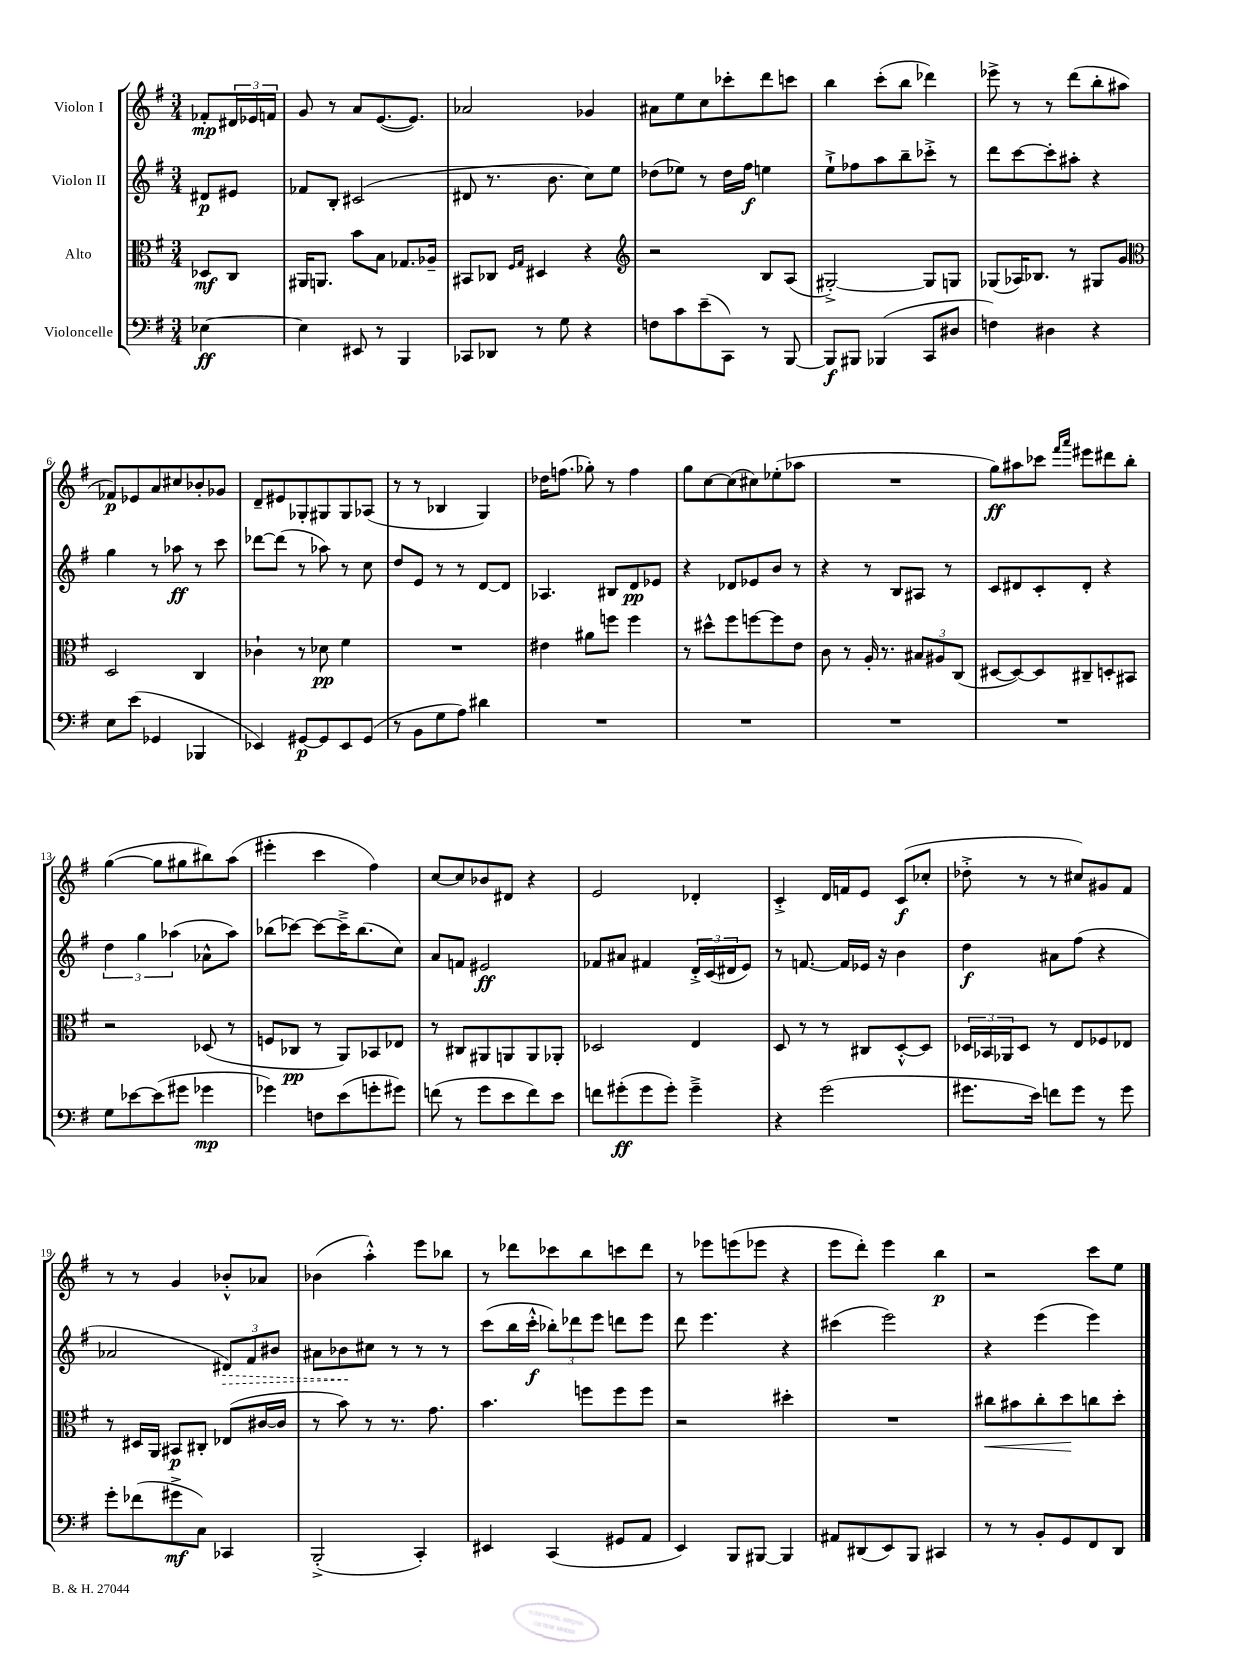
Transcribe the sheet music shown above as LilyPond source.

<<
\new StaffGroup <<
\new Staff = "s0" \with { instrumentName = "Violon I" } {
    \clef treble \key g \major \numericTimeSignature \time 3/4 \partial 4
    fes'8-.\mp \tuplet 3/2 { dis'16 ees'16 f'16 } |
    g'8 r8 a'8 e'8.~( e'8.) |
    aes'2 ges'4 |
    ais'8 e''8 c''8 ces'''8-. d'''8 c'''8 |
    b''4 c'''8-.( b''8 des'''4) |
    ees'''8-> r8 r8 d'''8( b''8-. ais''8 |
    fes'8\p) ees'8 a'8 cis''8 bes'8-. ges'8 |
    d'8-- eis'8 ges8-. gis8 gis8 aes8( |
    r8 r8 bes4 g4) |
    des''16 f''8.( ges''8-.) r8 f''4 |
    g''8 c''8~ c''8( cis''8) ees''8-.( aes''8 |
    R2. |
    g''8\ff) ais''8 ces'''8 \grace { fis'''16 a'''16 } eis'''8 dis'''8 b''8-. |
    g''4~( g''8 gis''8 bis''8) a''8( |
    eis'''4-. c'''4 fis''4) |
    c''8~ c''8 bes'8 dis'8 r4 |
    e'2 des'4-. |
    c'4-.-> d'16 f'16 e'8 c'8\f( ces''8-. |
    des''8-.-> r8 r8 cis''8) gis'8 fis'8 |
    r8 r8 g'4 bes'8-.-^ aes'8 |
    bes'4( a''4-.-^) e'''8 bes''8 |
    r8 des'''8 ces'''8 b''8 c'''8 des'''8 |
    r8 ees'''8 e'''8( ees'''8 r4 |
    e'''8 d'''8-.) e'''4 b''4\p |
    r2 c'''8 e''8 \bar "|." |
}
\new Staff = "s1" \with { instrumentName = "Violon II" } {
    \clef treble \key g \major \numericTimeSignature \time 3/4 \partial 4
    dis'8\p eis'8 |
    fes'8 b8-. cis'2( |
    dis'8 r8. b'8. c''8) e''8 |
    des''8( ees''8) r8 des''16 fis''16\f e''4 |
    e''8-!-> fes''8 a''8 b''8-- ces'''8-.-> r8 |
    d'''8 c'''8~ c'''8-. ais''8-. r4 |
    g''4 r8 aes''8\ff r8 c'''8 |
    des'''8~ des'''8( r8 aes''8) r8 c''8 |
    d''8 e'8 r8 r8 d'8~ d'8 |
    aes4. bis8 d'8\pp ees'8 |
    r4 des'8 ees'8 b'8 r8 |
    r4 r8 b8 ais8 r8 |
    c'8 dis'8 c'8-. dis'8-. r4 |
    \tuplet 3/2 { d''4 g''4 aes''4( } aes'8-^ aes''8) |
    bes''8( ces'''8~) ces'''8~ ces'''16---> bes''8.( c''8) |
    a'8 f'8 eis'2\ff |
    fes'8 ais'8 fis'4 \tuplet 3/2 { d'16-.-> c'16( dis'16 } e'8) |
    r8 f'8.~ f'16 ees'16 r16 b'4 |
    d''4\f ais'8 fis''8( r4 |
    aes'2 \tuplet 3/2 { \once \override Hairpin.style = #'dashed-line dis'8\>) fis'8 bis'8 } |
    ais'8 bes'8\! cis''8 r8 r8 r8 |
    c'''8( b''16 c'''16-.-^\f \tuplet 3/2 { bes''8-.) des'''8 e'''8 } d'''8 e'''8 |
    d'''8 e'''4. r4 |
    cis'''4( e'''2) |
    r4 e'''4( e'''4) \bar "|." |
}
\new Staff = "s2" \with { instrumentName = "Alto" } {
    \clef alto \key g \major \numericTimeSignature \time 3/4 \partial 4
    des8\mf c8 |
    ais,16 a,8. b'8 b8 ges8. aes16-- |
    bis,8 ces8 \grace { fis16 g16 } dis4 r4 |
    \clef treble r2 b8 a8( |
    gis2~-.->) gis8 g8 |
    ges8( aes16) bes8. r8 gis8 g'8 |
    \clef alto d2 c4 |
    ces'4-! r8 des'8\pp fis'4 |
    R2. |
    eis'4 ais'8 f''8 f''4 |
    r8 dis''8-^ fis''8 f''8~ f''8 e'8 |
    c'8 r8 a16-. r8. \tuplet 3/2 { bis8 ais8 c8( } |
    dis8~ dis8~) dis8 cis8-- d8-. bis,8 |
    r2 des8( r8 |
    f8 ces8\pp r8 a,8) bes,8 ees8 |
    r8 cis8 ais,8 a,8 a,8 aes,8-. |
    des2 e4 |
    d8 r8 r8 cis8 d8~-.-^ d8 |
    \tuplet 3/2 { des16 bes,16 aes,16 } des8 r8 e8 fes8 ees8 |
    r8 dis16 a,16 bis,8\p cis8-. ees8( cis'16~ cis'16 |
    r8 b'8) r8 r8. g'8. |
    b'4. f''8 f''8 f''8 |
    r2 dis''4-. |
    R2. |
    cis''8\< bis'8 cis''8-. d''8\! c''8 d''8-. \bar "|." |
}
\new Staff = "s3" \with { instrumentName = "Violoncelle" } {
    \clef bass \key g \major \numericTimeSignature \time 3/4 \partial 4
    ees4~\ff |
    ees4 eis,8 r8 b,,4 |
    ces,8 des,8 r8 g8 r4 |
    f8 c'8 e'8--( c,8) r8 b,,8~ |
    b,,8\f bis,,8 bes,,4( c,8 dis8 |
    f4) dis4 r4 |
    e8 e'8( ges,4 bes,,4 |
    ees,4) gis,8~\p gis,8 ees,8 gis,8( |
    r8 b,8 g8 a8) dis'4 |
    R2. |
    R2. |
    R2. |
    R2. |
    g8 ees'8~ ees'8( gis'8 ges'4\mp |
    ges'4) f8 e'8( g'8-. gis'8) |
    f'8( r8 g'8 e'8 f'8) e'8 |
    f'8 gis'8-.\ff( gis'8 gis'8-.) gis'4---> |
    r4 g'2( |
    gis'8. e'16) f'8 gis'8 r8 gis'8 |
    g'8-. fes'8( gis'8->\mf c8) ces,4 |
    b,,2-.->( c,4-.) |
    eis,4 c,4( gis,8 a,8 |
    e,4) b,,8 bis,,8~ bis,,4 |
    ais,8 dis,8( e,8) b,,8 cis,4 |
    r8 r8 b,8-. g,8 fis,8 d,8 \bar "|." |
}
>>
>>
